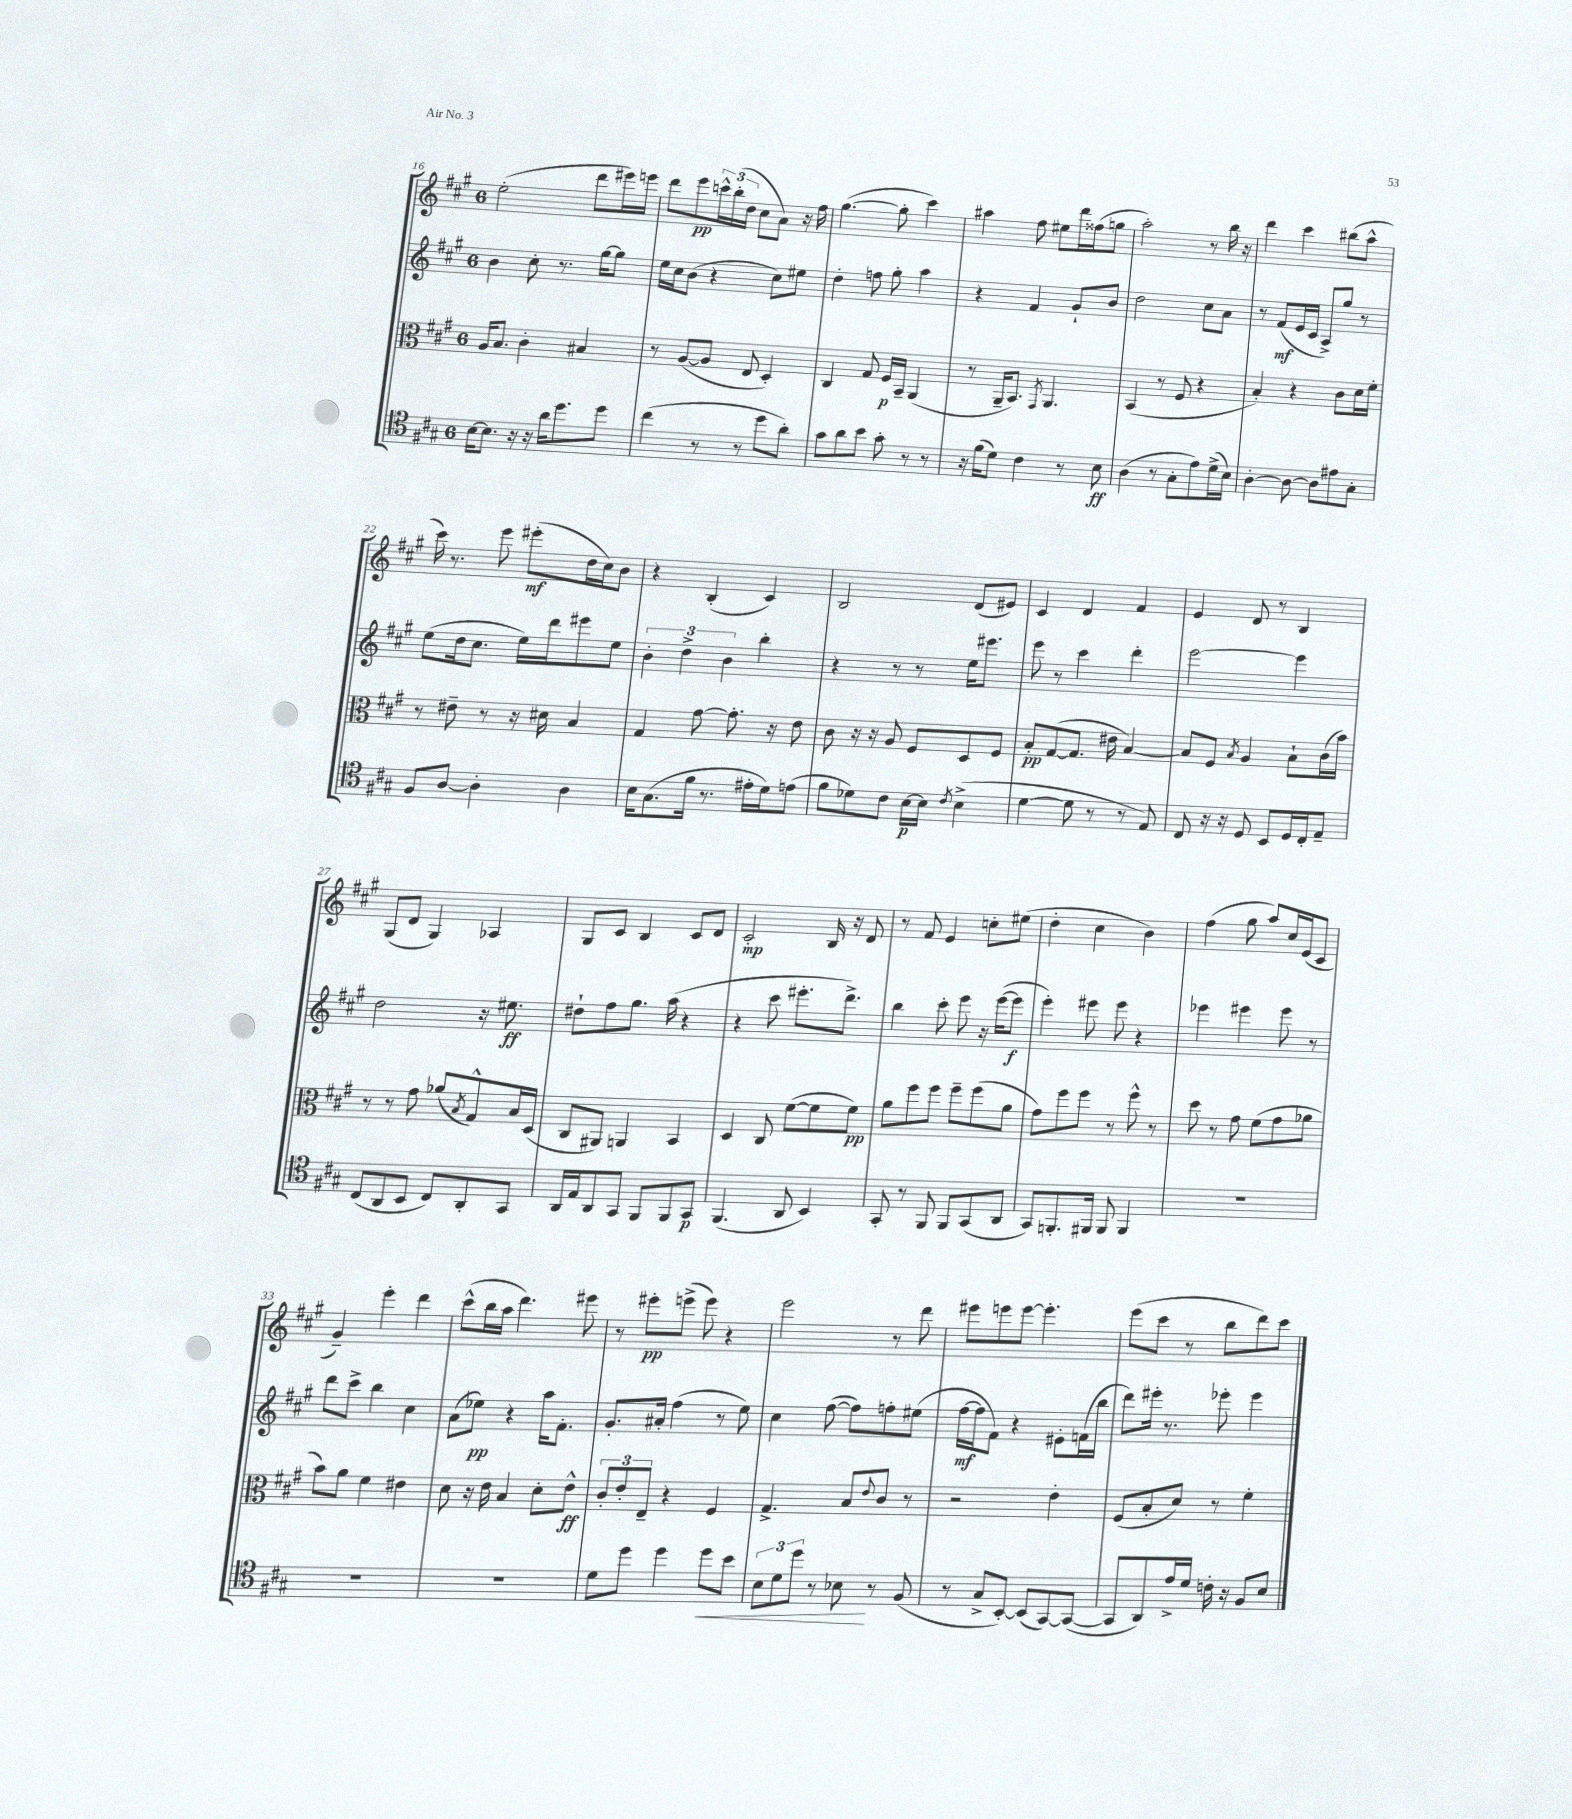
<<
\new StaffGroup <<
\new Staff = "s0" {
    \clef treble \key a \major \once \override Staff.TimeSignature.style = #'single-digit \time 6/8
    e''2-.( d'''8 eis'''16) e'''16 |
    d'''8 e'''8\pp \tuplet 3/2 { c'''16-^ b''16-.( d''16 } cis''8 a'8) r16 fis''16 |
    gis''4.~( gis''8-. cis'''4) |
    ais''4 fis''8 eis''8 d'''16 fisis''16( g''8 |
    a''2-.) r8 b''16 r16 |
    d'''4 cis'''4 bis''8( a''8-^ |
    cis'''16) r8. e'''8 eis'''8-.\mf( d''16 cis''16) b'8 |
    r4 b4-.( cis'4) |
    b2 d'8( eis'8) |
    cis'4 d'4 fis'4 |
    e'4 d'8 r8 b4 |
    gis8( d'8 gis4) aes4 |
    gis8 cis'8 b4 cis'8 d'8 |
    cis'2-.\mp b16 r16 d'8 |
    r8 fis'8 e'4 c''8-. eis''8( |
    d''4-. cis''4 b'4) |
    fis''4( gis''8 a''8) cis''16 e'16( cis'8 |
    gis'4--) e'''4-. d'''4 |
    cis'''8-^( b''16 a''16 d'''4.) eis'''8 |
    r8 eis'''8-.\pp e'''8->( e'''8) r4 |
    e'''2 r8 d'''8 |
    eis'''8 e'''8 e'''8~ e'''4.-. |
    e'''8( cis'''8 r8 b''8 d'''8) cis'''8 \bar "|." |
}
\new Staff = "s1" {
    \clef treble \key a \major \once \override Staff.TimeSignature.style = #'single-digit \time 6/8
    b'4 cis''8-. r8. gis''16~ gis''8 |
    e''16 cis''16 b'8( r4 cis''8) eis''8 |
    d''4-. f''8 gis''8-. a''4 |
    r4 fis'4 gis'8-! b'8 |
    d''2 cis''8 a'8 |
    r8 fis'8\mf( e'16 cis'16 a8->) gis''8 r8 |
    e''8( d''16 cis''8. e''16) d'''16 eis'''8 e''8 |
    \tuplet 3/2 { b'4-. d''4-> b'4 } b''4-. |
    r4 r8 r8 e''16 eis'''8. |
    e'''8 r8 cis'''4 d'''4-. |
    e'''2~ e'''4 |
    d''2 r16 eis''8.\ff |
    dis''8-! fis''8 gis''8. a''16( r4 |
    r4 cis'''8 eis'''8.-. d'''8.->) |
    b''4 cis'''8-. e'''8 r16 e'''16~( e'''8\f |
    e'''4-.) eis'''8 eis'''8 r4 |
    ees'''4 eis'''4 eis'''8 r8 |
    d'''8 cis'''8-> b''4 cis''4 |
    a'8( ees''8\pp) r4 a''16 fis'8.-. |
    gis'8.-. ais'16-. fis''4( r8 e''8) |
    cis''4 fis''8~( fis''8) f''8-. eis''8( |
    fis''16~\mf fis''16 fis'8) r4 eis'8-. f'16( b''16 |
    d'''8) eis'''16-. r8. ees'''8-. ees'''4 \bar "|." |
}
\new Staff = "s2" {
    \clef alto \key a \major \once \override Staff.TimeSignature.style = #'single-digit \time 6/8
    a16 b8. cis'4-. bis4 |
    r8 a8~( a8 e8 d4-.) |
    cis4 gis8 fis16\p b,16-- a,4( |
    r8 a,16-- b,8.) \acciaccatura { gis,8 } a,4. |
    b,4( r8 fis8 r4 |
    b4-.) r4 cis'8 d'16 fis'16-. |
    r8 eis'8-- r8 r16 dis'16 b4 |
    gis4 gis'8~ gis'8.-. r16 e'8 |
    cis'8 r16 r16 a8 fis8 d8 fis8 |
    b8-.\pp gis8~( gis8. eis'16 b4~) |
    b8 fis8 \acciaccatura { b8 } a4 b8-! cis'16( b'16) |
    r8 r8 gis'8 aes'8( \acciaccatura { b8 } gis8-^) b16 d16( |
    cis8 ais,8) a,4 b,4 |
    d4 cis8 fis'8~( fis'8 fis'8\pp) |
    a'8 fis''8 fis''8 fis''8-- fis''8( a'8 |
    gis'8) fis''8 fis''8 r8 fis''8-^ r8 |
    d''8 r8 gis'8 fis'8( gis'8 aes'8 |
    b'8) a'8 fis'4 eis'4 |
    d'8 r16 e'16 b4 d'8-. e'8-^\ff |
    \tuplet 3/2 { cis'8-. e'8-. e8-- } r4 fis4 |
    gis4.-> b8 \appoggiatura { e'8 } cis'8 r8 |
    r2 e'4-. |
    fis8( b8-. d'8) r8 fis'4-. \bar "|." |
}
\new Staff = "s3" {
    \clef tenor \key a \major \once \override Staff.TimeSignature.style = #'single-digit \time 6/8
    b16~ b8. r16 r16 a'16 d''8. d''8 |
    cis''4( r8 r8 d''8 a'8-.) |
    gis'8 a'8 b'8 gis'8-. r8 r8 |
    r16 fis'16( d'8) cis'4 r8 b8\ff |
    a4( r8 gis8-. e'8) d'16->( b16) |
    a4~-. a8~ a8 eis'8 gis8-. |
    fis8 a8~ a4-. a4 |
    b16 gis8.( fis'16 r8. eis'16-. d'16) e'8( |
    fis'8 des'8) cis'8 b16~\p b16 \acciaccatura { cis'8 } b4->( |
    d'4~ d'8 r8 r8 e8) |
    cis8 r16 r16 d8 b,8 d16 cis16-. e8-- |
    cis8( a,8 b,8 cis8) a,8-. gis,8 |
    a,16 e16 a,8 gis,8 fis,8 fis,8 gis,8\p |
    fis,4.( a,8 b,4) |
    gis,8-. r8 fis,8 fis,8 gis,8( a,8 |
    gis,8) f,8.-. fis,16 fis,8 fis,4 |
    R2. |
    R2. |
    R2. |
    d'8 d''8 d''4 d''8\< b'8 |
    \tuplet 3/2 { b8 d'8 d''8 } r8 bes8\! r8 fis8( |
    r8 gis8-> b,8~-.) b,8( gis,8~) gis,8~( |
    gis,8 a,8) e'16-> d'16 c'16-. r16 fis8 b8 \bar "|." |
}
>>
>>
\layout { \context { \Score currentBarNumber = #16 } }
